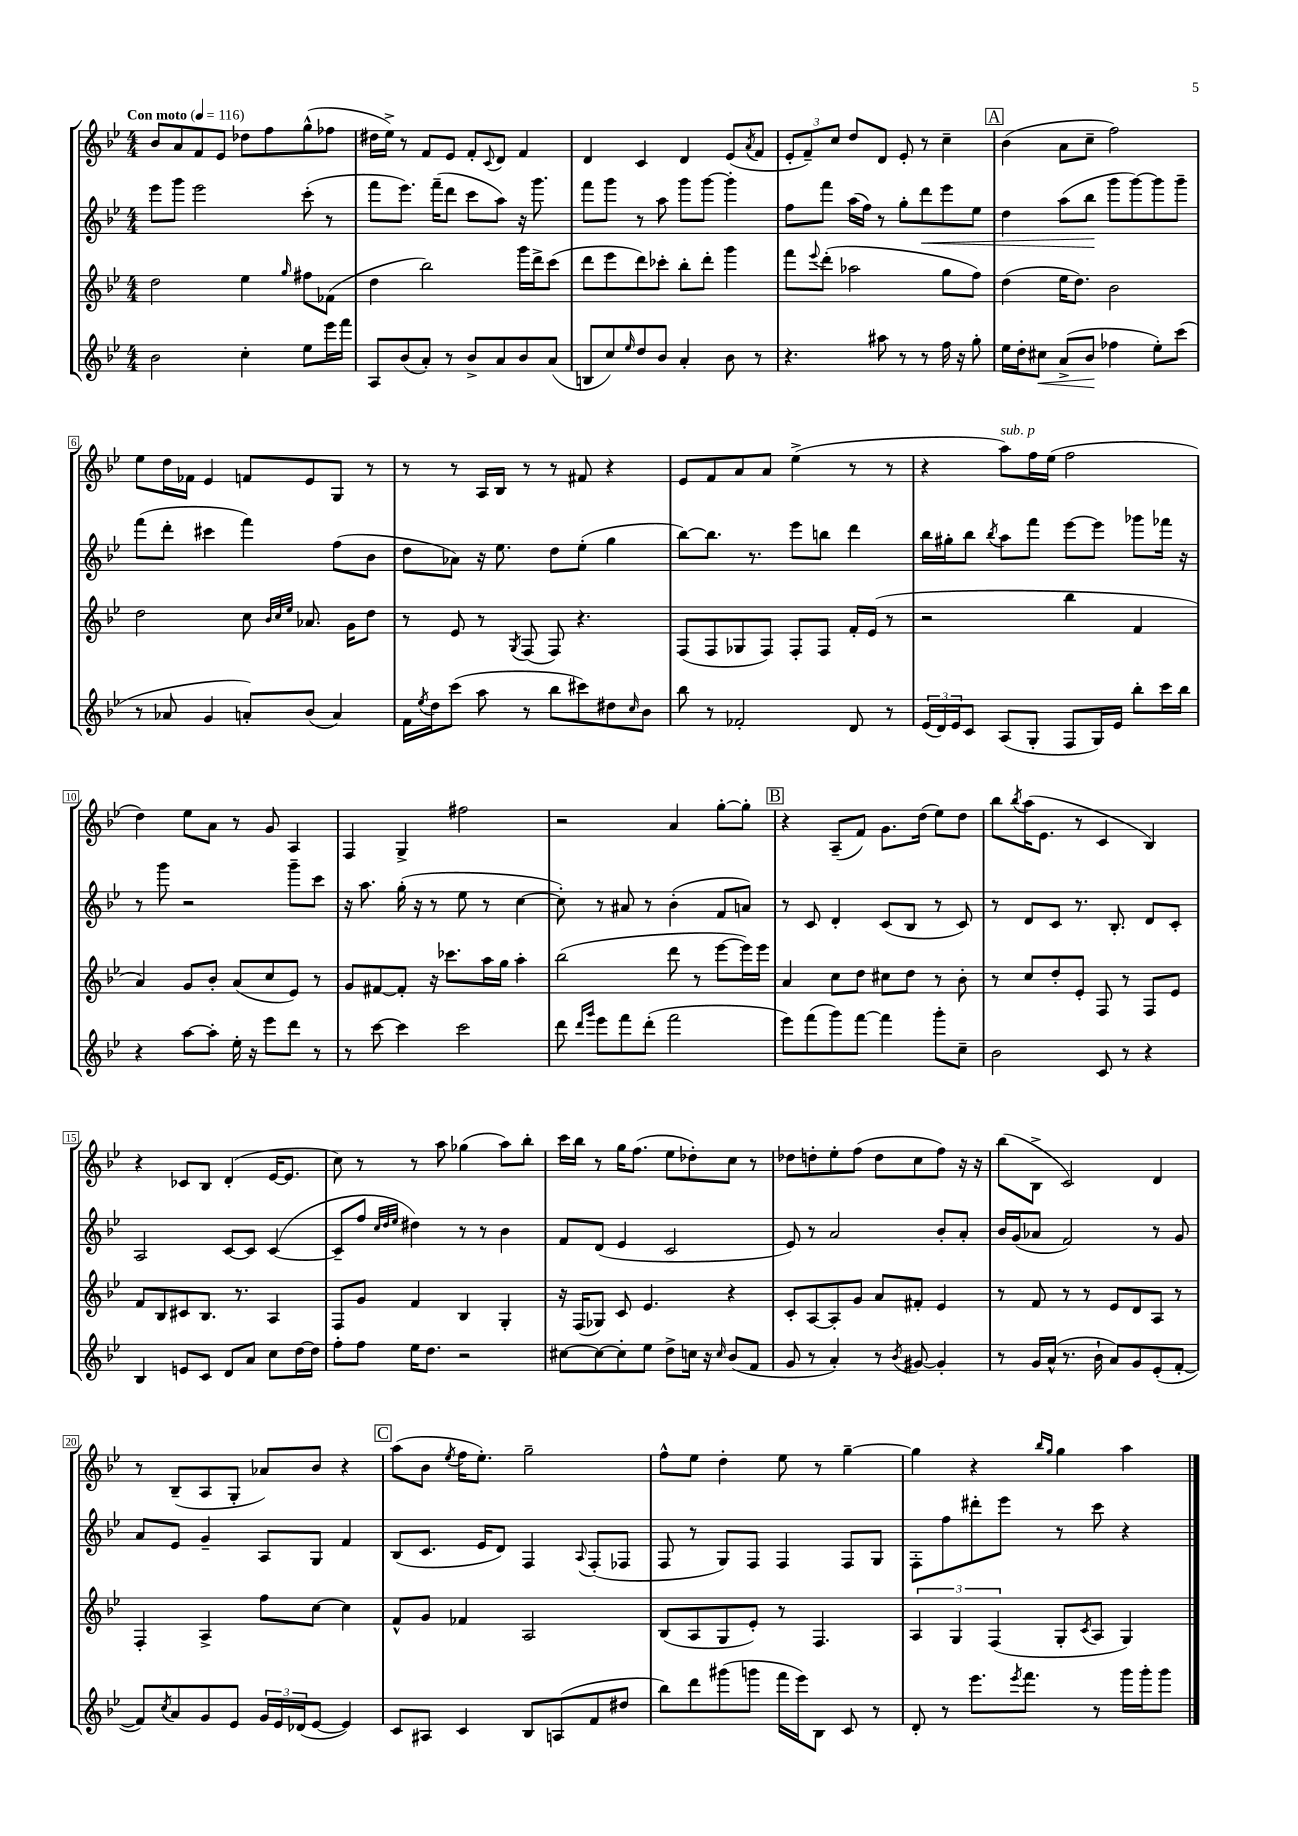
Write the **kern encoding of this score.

**kern	**kern	**kern	**kern
*staff4	*staff3	*staff2	*staff1
*clefG2	*clefG2	*clefG2	*clefG2
*k[b-e-]	*k[b-e-]	*k[b-e-]	*k[b-e-]
*M4/4	*M4/4	*M4/4	*M4/4
*MM116	*MM116	*MM116	*MM116
2b-\	2dd\	8eee-\L	8b-/L
.	.	8ggg\J	8a/
.	.	2eee-\	8f/
.	.	.	8e-/J
4cc'\	4ee-\	.	8dd-\L
.	.	.	8ff\
.	16qqgg/	.	.
8ee-\L	8ff#\L	(8ccc'\	(8gg^^\
16eee-\L	(8f-\J	8r	8ff-\J
16fff\JJ	.	.	.
=	=	=	=
8A/L	4dd\	8fff\L	16dd#\LL
.	.	.	16ee-^\JJ)
(8b-/	.	8.eee-\J)	8r
8a'/J)	2bb-\)	.	8f/L
.	.	(16fff~\LK	.
8r	.	8ddd\J	8e-/J
8b-^/L	.	8ccc\L	8f'/L
.	.	.	8qqc/
8a/	.	8aa\J)	8d/J
8b-/	16ggg\LL	16r	4f/
.	16ddd^\J	8.ggg\	.
(8a/J	(8ccc\J	.	.
=	=	=	=
8B/L	8ddd\L	8fff\L	4d/
8cc/)	8eee-\	8ggg\J	.
16qqee-/	.	.	.
8dd/	8ddd\)	8r	4c/
8b-/J	8ccc-'\J	8aa\	.
4a'/	8bb-'\L	8ggg\L	4d/
.	8ddd'\J	[8ggg\J	.
8b-\	4ggg\	4ggg'\]	(8e-/L
.	.	.	8qa/
8r	.	.	8f/J
=	=	=	=
4.r	8fff\L	8ff\L	12e-'/L
.	.	.	12f~/)
.	8qqeee-/	.	.
.	(8ddd'\J	8fff\J	.
.	.	.	12cc/J
.	2aa-\	(16aa\LL	8dd/L
.	.	16ff\JJ)	.
8aa#\	.	8r	8d/J
8r	.	8gg'\L	8e-'/
8r	.	8ddd\	8r
16ff\	8gg\L	8eee-\	4cc~\
16r	.	.	.
8gg'\	8ff\J)	8ee-\J	.
=	=	=	=
16ee-\LL	(4dd\	4dd\	(4b-\
16dd'\J	.	.	.
8cc#\J	.	.	.
(8a^/L	16ee-\LK	(8aa\L	8a\L
.	8.dd\J)	.	.
8b-/J	.	8bb-\J	8cc~\J
4ff-\	2b-\	8ggg\L	2ff\)
.	.	[8ggg\)	.
8ee-'\L)	.	8ggg\]	.
(8ccc\J	.	8ggg~\J	.
=	=	=	=
8r	2dd\	(8fff\L	8ee-\L
8a-/	.	8ddd'\J	16dd\L
.	.	.	16f-\JJ
4g/	.	4ccc#\	4e-/
8a'/L)	8cc\	4fff\)	8f/L
.	32qqb-/LLL	.	.
.	32qqcc/	.	.
.	32qqee-/JJJ	.	.
(8b-/J	8.a-/	.	8e-/
4a/)	.	(8ff\L	8G/J
.	16g\LK	.	.
.	8dd\J	8b-\J	8r
=	=	=	=
16f\LL	8r	8dd\L	8r
8qee-/	.	.	.
16dd\J	.	.	.
(8ccc\J	8e-/	8a-\J)	8r
8aa\	8r	16r	16A/LL
.	.	8.ee-\	16B-/JJ
.	8qG/	.	.
8r	(8F/	.	8r
8bb-\L	8F/)	8dd\L	8r
8ccc#\)	4.r	(8ee-'\J	8f#/
8dd#\	.	4gg\	4r
16qqcc/	.	.	.
8b-\J	.	.	.
=	=	=	=
8bb-\	(8F/L	[8bb-\L)	8e-/L
8r	8F/	8.bb-\]J	8f/
2f-'/	8G-/	.	8a/
.	.	8.r	.
.	8F/J)	.	8a/J
.	8F'/L	8eee-\L	(4ee-^\
.	8F/J	8bb\J	.
8d/	16f'/LL	4ddd\	8r
.	(16e-/JJ	.	.
8r	8r	.	8r
=	=	=	=
(24e-/LL	2r	16bb-\LL	4r
24d/)	.	.	.
.	.	16gg#'\J	.
24e-/J	.	.	.
8c/J	.	8bb-\J	.
.	.	8qbb-/	.
(8A/L	.	8aa\L	8aa\L)
8G'/J	.	8fff\J	16ff\L
.	.	.	(16ee-\JJ
8F/L	4bb-\	[8eee-\L	2ff\
16G/L)	.	8eee-\]J	.
16e-/JJ	.	.	.
8bb-'\L	4f/	8ggg-\L	.
16ccc\L	.	16fff-\Jk	.
16bb-\JJ	.	16r	.
=	=	=	=
4r	4a/)	8r	4dd\)
.	.	8ggg\	.
[8aa\L	8g/L	2r	8ee-\L
8aa'\]J	8b-'/J	.	8a\J
16ee-'\	(8a/L	.	8r
16r	.	.	.
8eee-\L	8cc/	.	8g/
8ddd\J	8e-/J)	8ggg~\L	4A/
8r	8r	8ccc\J	.
=	=	=	=
8r	8g/L	16r	4F/
.	.	8.aa\	.
[8ccc\	[8f#/	.	.
4ccc\]	8f#'/]J	(16gg'\	4G^/
.	.	16r	.
.	16r	8r	.
.	8.ccc-\L	.	.
2ccc\	.	8ee-\	2ff#\
.	16aa\L	8r	.
.	16gg\JJ	.	.
.	4aa'\	[4cc\	.
=	=	=	=
8ddd\	(2bb-\	8cc'\])	2r
16qqddd/LL	.	.	.
16qqggg/JJ	.	.	.
8eee-\L	.	8r	.
8fff\	.	8a#/	.
(8ddd'\J	.	8r	.
2fff\	8ddd\	(4b-'\	4a/
.	8r	.	.
.	[8eee-\L	8f/L	[8gg'\L
.	16eee-\]L)	8a/J)	8gg'\]J
.	16eee-\JJ	.	.
=	=	=	=
8eee-\L)	4a/	8r	4r
(8fff\	.	8c/	.
8ggg\)	8cc\L	4d'/	(8A~/L
[8fff\J	8dd\J	.	8f/J)
4fff\]	8cc#\L	(8c/L	8.g\L
.	8dd\J	8B-/J	.
.	.	.	(16dd\Jk
8ggg'\L	8r	8r	8ee-\L)
8cc~\J	8b-'\	8c/)	8dd\J
=	=	=	=
2b-\	8r	8r	8bb-\L
.	.	.	8qbb-/
.	8cc/L	8d/L	(16aa\K
.	.	.	8.e-\J
.	8dd'/	8c/J	.
.	8e-'/J	8.r	8r
8c/	8F/	.	4c/
.	.	8.B-'/	.
8r	8r	.	.
4r	8F/L	8d/L	4B-/)
.	8e-/J	8c'/J	.
=	=	=	=
4B-/	8f/L	2A/	4r
.	8B-/	.	.
8e/L	8c#/	.	8c-/L
8c/J	8.B-/J	.	8B-/J
8d/L	.	[8c/L	(4d'/
.	8.r	.	.
8a/J	.	8c/]J	.
8cc\L	4A/	([4c/	[16e-/LK
.	.	.	8.e-/]J
[16dd\L	.	.	.
16dd\]JJ	.	.	.
=	=	=	=
8ff'\L	8F/L	8c~/]L	8cc\)
8ff\J	8g/J	8ff/J	8r
.	.	32qqcc/LLL	.
.	.	32qqdd/	.
.	.	32qqee-/JJJ	.
16ee-\LK	4f/	4dd#\)	8r
8.dd\J	.	.	.
.	.	.	8aa\
2r	4B-/	8r	(4gg-\
.	.	8r	.
.	4G'/	4b-\	8aa\L)
.	.	.	8bb-'\J
=	=	=	=
[8cc#\L	16r	8f/L	16ccc\LL
.	(16F/LK	.	16bb-\JJ
8cc#\_	8G-/J)	(8d/J	8r
8cc#'\]	8c/	4e-/	16gg\LK
.	.	.	(8.ff\J
8ee-\J	4.e-/	.	.
8dd^\L	.	2c/	8ee-\L
16cc\Jk	.	.	8dd-'\)
16r	.	.	.
16qqcc/	.	.	.
(8b-/L	4r	.	8cc\J
8f/J	.	.	8r
=	=	=	=
8g/	8c'/L	8e-/)	8dd-\L
8r	[8A/	8r	8dd'\
4a'/)	8A'/]	2a/	8ee-'\
.	8g/J	.	(8ff\J
8r	8a/L	.	8dd\L
8qb-/	.	.	.
[8g#/	8f#'/J	.	8cc\
4g#'/]	4e-/	8b-'/L	8ff\J)
.	.	8a'/J	16r
.	.	.	16r
=	=	=	=
8r	8r	16b-/LL	(8bb-\L
.	.	(16g/J	.
16g/LL	8f/	8a-/J	8B-^\J
(16a^^/JJ	.	.	.
8.r	8r	2f/)	2c/)
.	8r	.	.
16b-`\	.	.	.
8a/L)	8e-/L	.	.
8g/	8d/	.	.
(8e-'/	8A/J	8r	4d/
[8f'/J	8r	8g/	.
=	=	=	=
8f/]L)	4F'/	8a/L	8r
8qcc/	.	.	.
8a/	.	8e-/J	(8B-~/L
8g/	4A^/	4g~/	8A/
8e-/J	.	.	8G'/J
24g/LL	8ff\L	8A/L	8a-/L)
24e-/	.	.	.
(24d-/J	.	.	.
[8e-/J	[8cc\J	8G/J	8b-/J
4e-/])	4cc\]	4f/	4r
=	=	=	=
8c/L	8f^^/L	(8B-/L	(8aa\L
8A#/J	8g/J	8.c/J	8b-\J
.	.	.	8qee-/
4c/	4f-/	.	16ff\LK
.	.	16e-/LK	8.ee-'\J)
.	.	8d/J)	.
8B-/L	2A/	4F/	2gg~\
(8A/	.	.	.
.	.	8qqA/	.
8f/	.	(8F'/L	.
8dd#/J	.	8F-/J	.
=	=	=	=
8bb-\L)	(8B-/L	8F/	8ff^^\L
8ddd\	8A/	8r	8ee-\J
(8ggg#\	8G/	8G/L)	4dd'\
8ggg\J	8e-'/J)	8F/J	.
16fff\LL	8r	4F/	8ee-\
16eee-\J)	.	.	.
8B-\J	4.F/	.	8r
8c/	.	8F/L	[4gg~\
8r	.	8G/J	.
=	=	=	=
8d'/	6A/	8F'\L	4gg\]
8r	.	8ff\	.
.	6G/	.	.
8.eee-\L	.	8ddd#'\	4r
.	(6F/	.	.
.	.	8eee-\J	.
8qeee-/	.	.	.
8.fff\J	.	.	.
.	.	.	16qqbb-/LL
.	.	.	16qqgg/JJ
.	8G'/L	8r	4gg\
.	8qc/	.	.
8r	8A/J	8ccc\	.
16ggg\LL	4G/)	4r	4aa\
16ggg'\J	.	.	.
8ggg\J	.	.	.
==	==	==	==
*-	*-	*-	*-
